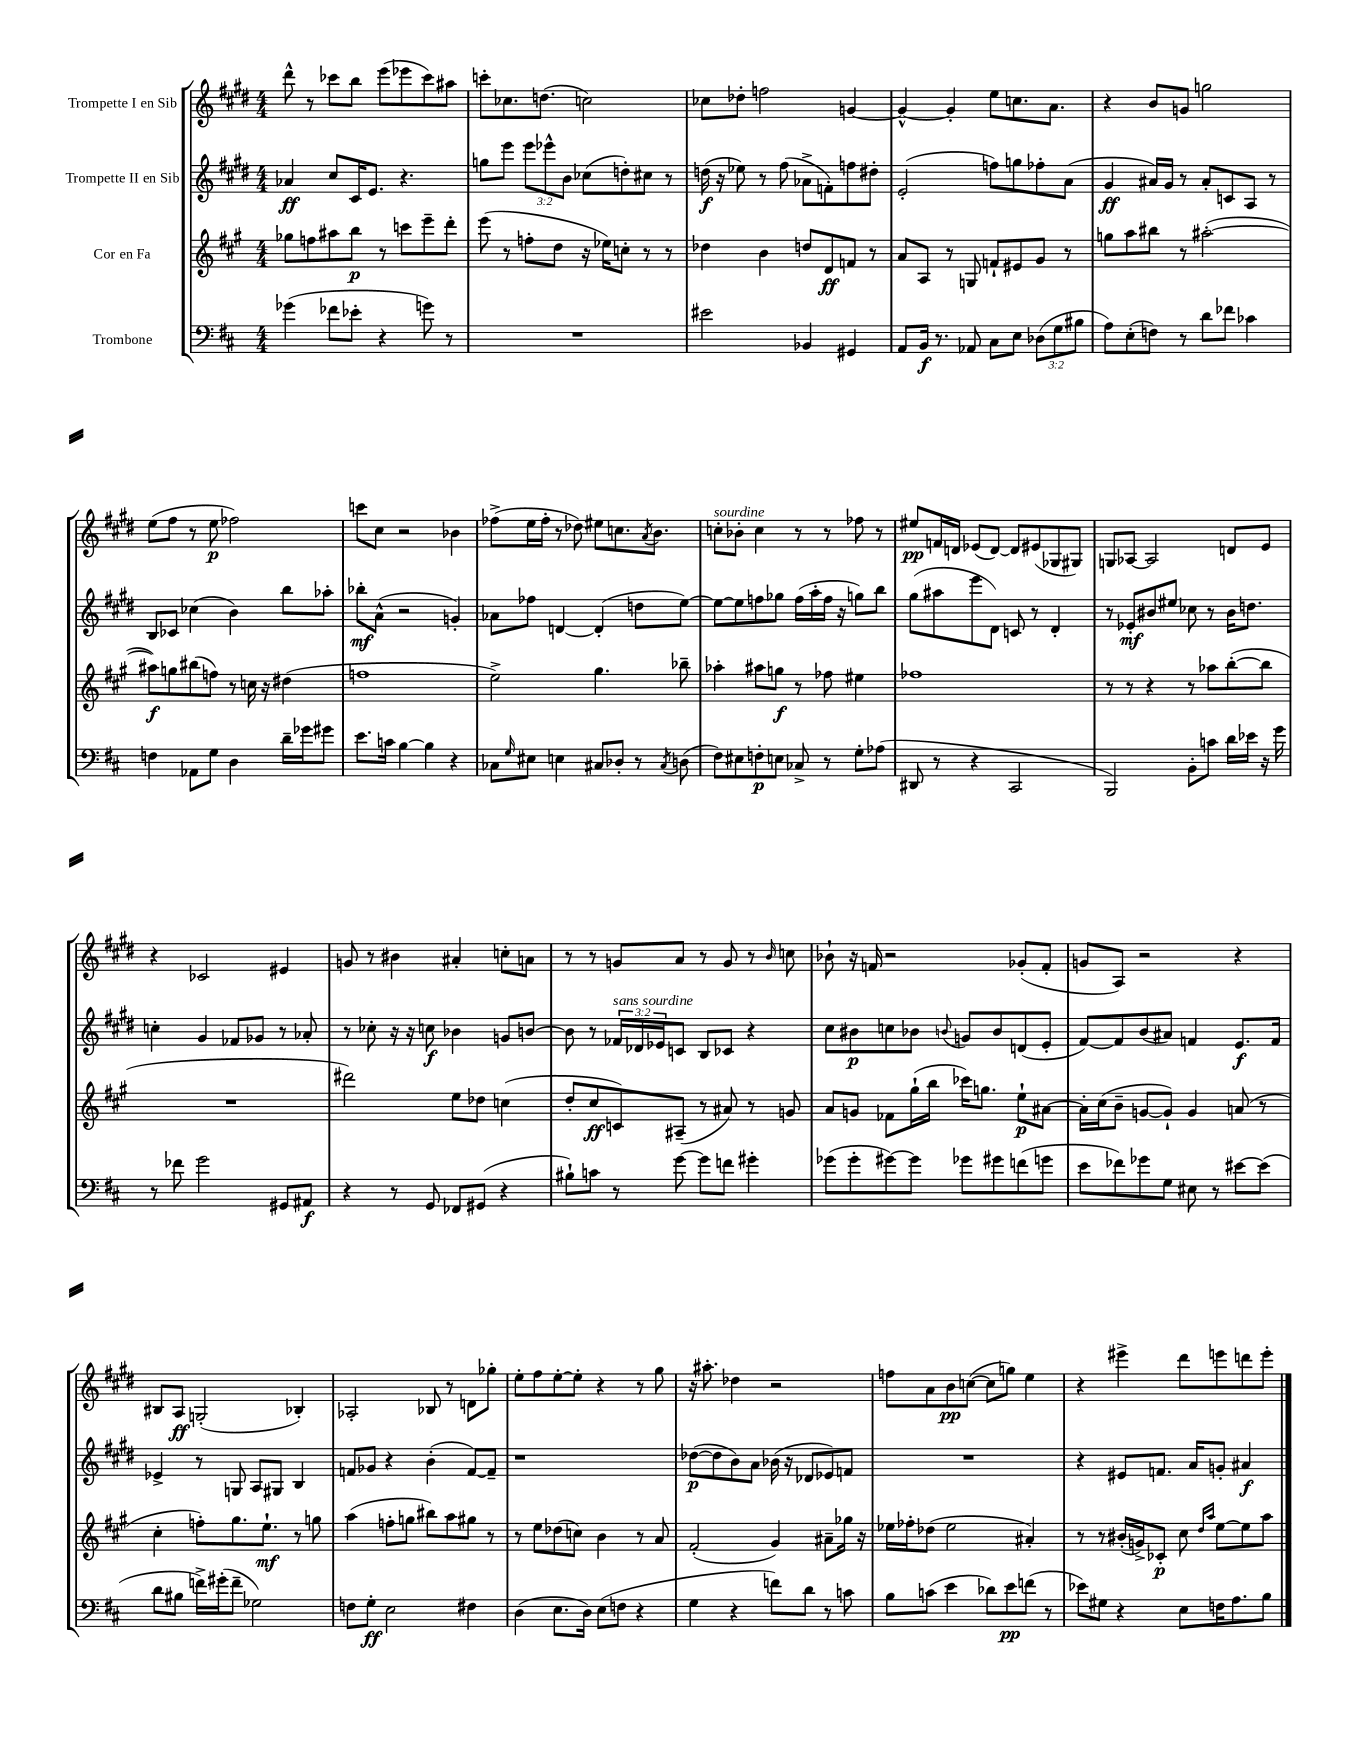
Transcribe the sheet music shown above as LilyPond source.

<<
\new StaffGroup <<
\new Staff = "s0" \with { instrumentName = "Trompette I en Sib" } {
    \clef treble \key e \major \numericTimeSignature \time 4/4
    dis'''8-^ r8 ces'''8 b''8 e'''8( ees'''8 ces'''8) ais''8 |
    c'''8-. ces''8. d''8.( c''2) |
    ces''8 des''8-. f''2 g'4~ |
    g'4~-^ g'4-. e''8 c''8. a'8. |
    r4 b'8 g'8 g''2 |
    e''8( fis''8 r8 e''8\p fes''2) |
    c'''8 cis''8 r2 bes'4 |
    fes''8->( e''16 fes''16-. r8 des''8) eis''8 c''8. \acciaccatura { a'8 } b'8. |
    c''8-.^\markup { \italic "sourdine" } bes'8-. c''4 r8 r8 fes''8 r8 |
    eis''8\pp f'16 d'16 ees'8( d'8~) d'8 eis'8( ges8 gis8) |
    g8 aes8~ aes2 d'8 e'8 |
    r4 ces'2 eis'4 |
    g'8 r8 bis'4 ais'4-. c''8-. a'8 |
    r8 r8 g'8 a'8 r8 g'8 r8 \grace { b'16 } c''8 |
    bes'8-! r16 f'16 r2 ges'8-.( f'8-. |
    g'8 a8) r2 r4 |
    bis8 a8\ff g2-.( bes4-.) |
    aes2-. bes8 r8 d'8 ges''8-. |
    e''8-. fis''8 e''8~-. e''8-. r4 r8 gis''8 |
    r16 ais''8.-. des''4 r2 |
    f''8 a'8 b'8\pp c''8~( c''8 g''8) e''4 |
    r4 eis'''4-> dis'''8 e'''8 d'''8 e'''8-. \bar "|." |
}
\new Staff = "s1" \with { instrumentName = "Trompette II en Sib" } {
    \clef treble \key e \major \numericTimeSignature \time 4/4 \override Staff.TupletNumber.text = #tuplet-number::calc-fraction-text
    aes'4\ff cis''8 cis'16 e'8. r4. |
    g''8 e'''8 \tuplet 3/2 { e'''8 ees'''8-^ b'8 } ces''8( d''8-.) cis''8 r8 |
    d''16\f( r16 ees''8) r8 fis''8( aes'8-> f'8-.) f''8 dis''8-. |
    e'2-.( f''8) g''8 fes''8-. a'8( |
    gis'4\ff ais'16) gis'16 r8 ais'8-. c'8 a8 r8 |
    b8 ces'8 ces''4( b'4) b''8 aes''8-. |
    bes''8-.\mf a'8-^( r2 g'4-.) |
    aes'8 fes''8 d'4~ d'4-.( d''8 e''8~) |
    e''8~ e''8 f''8 ges''8 f''16( a''16-. f''16 r16 g''8) b''8 |
    gis''8( ais''8 e'''8 dis'8) c'8 r8 dis'4-. |
    r8 ees'8-.\mf bis'8 eis''8 ces''8 r8 bis'16 d''8. |
    c''4-. gis'4 fes'8 ges'8 r8 aes'8-. |
    r8 ces''8-. r16 r16 c''8\f bes'4 g'8 b'8~ |
    b'8 r8 \tuplet 3/2 { fes'16^\markup { \italic "sans sourdine" } des'16 ees'16 } c'8 b8 ces'8 r4 |
    cis''8 bis'8\p c''8 bes'8 \appoggiatura { b'8 } g'8 b'8 d'8( e'8-. |
    fis'8~) fis'8 b'8( ais'8) f'4 e'8.\f f'16 |
    ees'4-> r8 g8 a8 gis8 b4 |
    f'8 ges'8 r4 b'4-.( f'8~) f'8-- |
    r1 |
    des''8~\p( des''8 b'8) a'8 bes'16( r16 des'8 ees'8) f'8 |
    R1 |
    r4 eis'8 f'8. a'16 g'8-. ais'4\f \bar "|." |
}
\new Staff = "s2" \with { instrumentName = "Cor en Fa" } {
    \clef treble \key a \major \numericTimeSignature \time 4/4
    ges''8 f''8 ais''8 b''8\p r8 c'''8 e'''8-- d'''8-. |
    e'''8( r8 f''8-. d''8 r16 ees''16) c''8-. r8 r8 |
    des''4 b'4 d''8 d'8\ff f'8 r8 |
    a'8 a8 r8 g8 f'8-! eis'8 gis'8 r8 |
    g''8 a''8 bis''8 r8 ais''2~-.( |
    ais''8\f) g''8 bis''8( f''8) r8 c''16 r16 dis''4( |
    f''1 |
    e''2->) gis''4. bes''8-- |
    aes''4-. ais''8 g''8\f r8 fes''8 eis''4 |
    fes''1 |
    r8 r8 r4 r8 aes''8 b''8~-.( b''8 |
    R1 |
    dis'''2) e''8 des''8 c''4( |
    d''8-. cis''8\ff c'8) ais8--( r8 ais'8) r8 g'8 |
    a'8 g'8 fes'8 gis''16-!( b''16 ces'''16) g''8. e''8-!\p ais'8~ |
    ais'16-. cis''16( b'8-- g'8~ g'8-!) g'4 a'8( r8 |
    cis''4-. f''8-.) gis''8. e''8.-!\mf r8 g''8 |
    a''4( f''8-. g''8 bis''8) a''8 gis''8 r8 |
    r8 e''8 des''8( c''8) b'4 r8 a'8 |
    fis'2-.( gis'4) ais'8-- ges''16 r16 |
    ees''16 fes''16-. des''8( ees''2 ais'4-.) |
    r8 r8 bis'16-.( g'16->) ces'8-.\p cis''8 \grace { d''16 a''16 } e''8~ e''8 a''8 \bar "|." |
}
\new Staff = "s3" \with { instrumentName = "Trombone" } {
    \clef bass \key d \major \numericTimeSignature \time 4/4 \override Staff.TupletNumber.text = #tuplet-number::calc-fraction-text
    ges'4( fes'8 ees'8-. r4 g'8) r8 |
    R1 |
    eis'2 bes,4 gis,4 |
    a,8 b,16\f r8. aes,8 cis8 e8 \tuplet 3/2 { des8( g8 bis8 } |
    a8) e8-.( f8) r8 d'8 fes'8 ces'4 |
    f4 aes,8 g8 d4 d'16-- ges'16 gis'8 |
    e'8. c'16 b4~ b4 r4 |
    ces8 \grace { g16 } eis8 e4 cis8 des8-. r8 \acciaccatura { cis8 } d8( |
    fis8) eis8 f8-.\p e8 ces8-> r8 g8-. aes8( |
    dis,8 r8 r4 cis,2 |
    b,,2) b,8-. c'8 d'16 ees'16 r16 g'16 |
    r8 fes'8 g'2 gis,8 ais,8\f |
    r4 r8 g,8 fes,8 gis,8( r4 |
    bis8-!) c'8 r8 g'8~ g'8 f'8 gis'4-. |
    ges'8( ges'8-. gis'8~) gis'8 ges'8 gis'8 f'8( g'8 |
    e'8 fes'8) ges'8 g8 eis8 r8 eis'8~ eis'8( |
    d'8 bis8 f'16->) gis'16-.( f'8-- ges2) |
    f8 g8-.\ff e2 fis4 |
    d4( e8. d16) e8( f8 r4 |
    g4 r4 f'8) d'8 r8 c'8 |
    b8 c'8( e'4 des'8) e'8\pp f'8( r8 |
    ees'8) gis8 r4 e8 f16 a8. b8 \bar "|." |
}
>>
>>
\layout { \context { \Score \remove "Bar_number_engraver" } }
